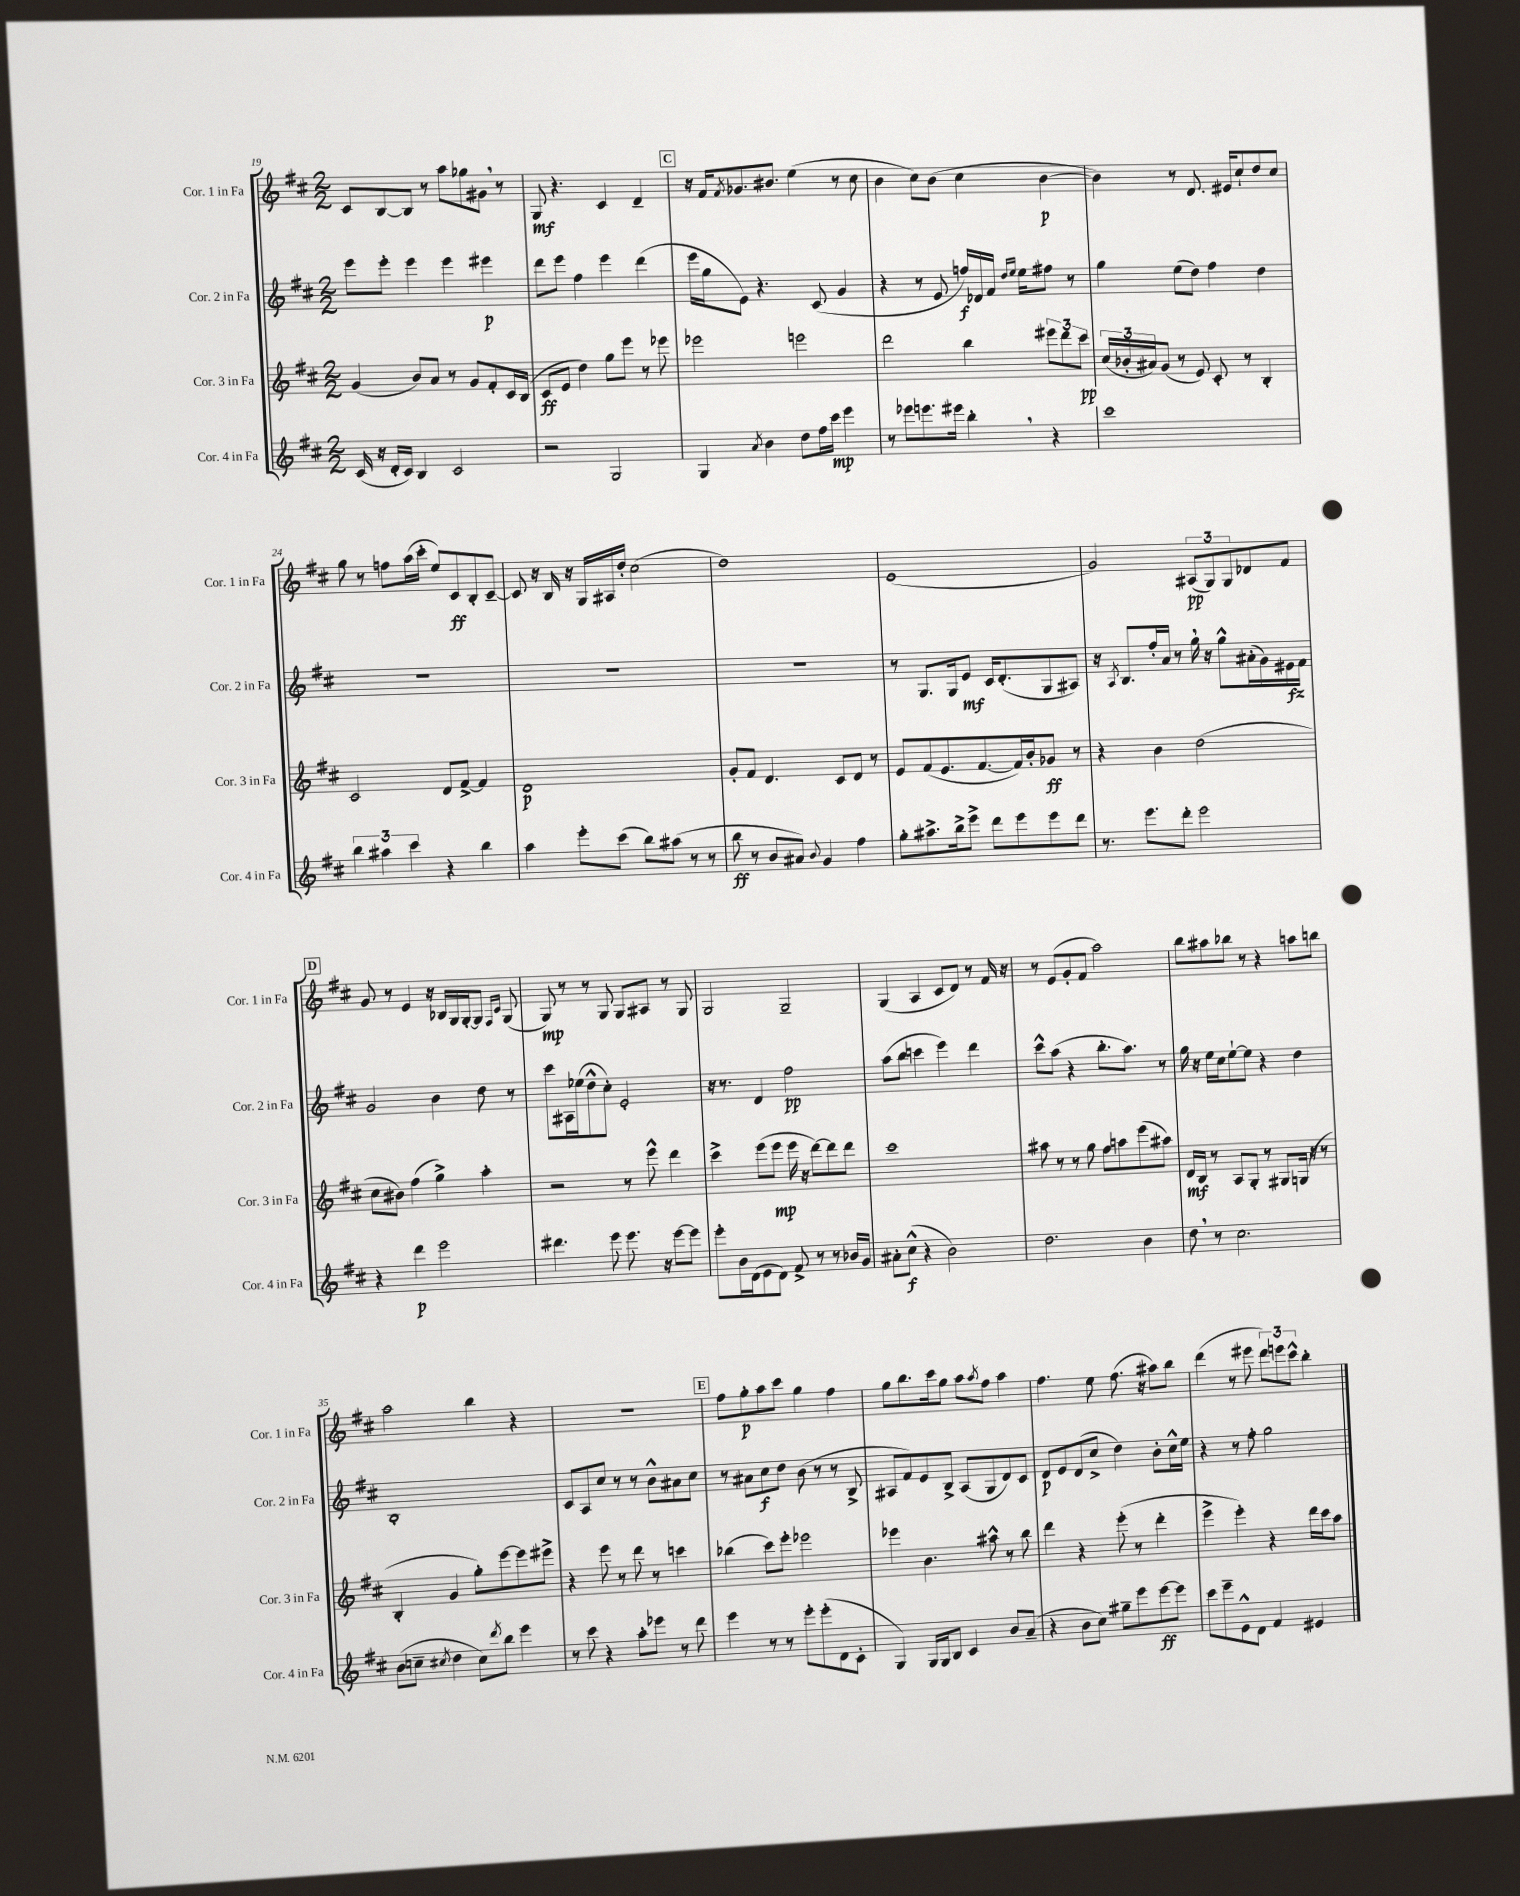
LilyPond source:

<<
\new StaffGroup <<
\new Staff = "s0" \with { instrumentName = "Cor. 1 in Fa" shortInstrumentName = "Cor. 1 in Fa" } {
    \clef treble \key d \major \numericTimeSignature \time 2/2
    cis'8 b8~ b8 r8 a''8 ges''8 gis'8 \breathe r8 |
    g8\mf r4. cis'4 d'4-- |
    \mark \markup { \box "C" } r16 fis'16 \acciaccatura { fis'8 } ges'8. bis'8. e''4( r8 cis''8 |
    b'4 cis''8) b'8( cis''4 b'4~\p |
    b'4) r8 d'8. eis'16 cis''8-! d''8 cis''8 |
    g''8 r8 f''8 a''16( cis'''16-. e''8) cis'8\ff b8-. cis'8~-- |
    cis'8 r16 b16 r16 g16 ais16 d''16-. cis''2( |
    d''1) |
    e'1( |
    g'2) \tuplet 3/2 { ais8\pp( g8) g8 } des'8 fis'8 |
    \mark \markup { \box "D" } g'8 r8 e'4 r16 bes16 g16 g16~-. g8 \grace { fis16 cis'16 } g8( |
    g8\mp) r8 r8 g8 g8 ais8 r8 g8 |
    g2 g2-- |
    g4( a4 cis'8 d'8) r8 fis'16 r16 |
    r8 e'8( g'8-. fis'8 a''2) |
    b''8 ais''8 bes''8 r8 r4 a''8 b''8 |
    a''2 b''4 r4 |
    R1 |
    \mark \markup { \box "E" } fis''8 g''8-.\p a''8 cis'''8 g''4 fis''4 |
    g''8 b''8. cis'''16 g''8 a''8 \acciaccatura { a''8 } fis''8 a''4 |
    fis''4. e''8 fis''8.( r16 ais''8) b''8 |
    d'''4( r8 eis'''8 \tuplet 3/2 { d'''8) e'''8 cis'''8-^ } b''4-. \bar "|." |
}
\new Staff = "s1" \with { instrumentName = "Cor. 2 in Fa" shortInstrumentName = "Cor. 2 in Fa" } {
    \clef treble \key d \major \numericTimeSignature \time 2/2
    e'''8 e'''8-. e'''4 e'''4 eis'''4\p |
    d'''8 e'''8 fis''4 e'''4 d'''4( |
    \mark \markup { \box "C" } e'''16 g''16 e'8) r4. cis'8( g'4 |
    r4 r8 e'8 f''16\f) des'16 fis'16 \grace { d''16 e''16 } e''16 fis''8 r8 |
    g''4 e''8( d''8) fis''4 d''4 |
    R1 |
    R1 |
    R1 |
    r8 g8. g16 e'8\mf cis'16 d'8.-.( g8 ais8) |
    r16 \acciaccatura { a8 } b8. fis''16-. a'16 r8 g''16 \breathe r16 g''8-^ ais'16-.( g'16) eis'16\fz fis'16 |
    \mark \markup { \box "D" } g'2 b'4 d''8 r8 |
    cis'''8 ais16 ees''16( d''8-^ cis''8-.) e'2-. |
    r16 r8. d'4 fis''2\pp |
    a''8( b''8 c'''4 e'''4) d'''4 |
    cis'''8-^ a''8( r4 b''8.-. a''8.) r8 |
    g''16 r16 e''16 cis''16 e''8~-! e''8 r4 d''4 |
    b1-. |
    cis'8 a8 cis''8 r8 r8 b'8-^ ais'8 cis''8 |
    \mark \markup { \box "E" } r8 ais'8 cis''8\f d''8 b'8( r8 r8 b8-> |
    ais8 fis'8) e'8 b8-> ais8( g8 d'8) cis'8 |
    d'8\p e'8 d'8( cis''8-> d''4) b'8-. cis''16-^ e''16 |
    r4 r8 fis''8-. g''2 \bar "|." |
}
\new Staff = "s2" \with { instrumentName = "Cor. 3 in Fa" shortInstrumentName = "Cor. 3 in Fa" } {
    \clef treble \key d \major \numericTimeSignature \time 2/2
    g'4( b'8) a'8 r8 g'8 fis'8-. cis'16 b16( |
    cis'8\ff e'8 d''4) g''8 e'''8 r8 ees'''8 |
    \mark \markup { \box "C" } ees'''2 e'''2 |
    d'''2 b''4 \tuplet 3/2 { eis'''8 d'''8 cis'''8\pp } |
    \tuplet 3/2 { cis''16( bes'16-. ais'16) } g'8( r8 e'8) cis'8-. r8 b4-. |
    cis'2 d'8 fis'8~-> fis'4 |
    d'1\p |
    g'8-. fis'8 d'4. cis'8 d'8 r8 |
    e'8 fis'8( e'8. fis'8.~ fis'16) b'16-. ges'8\ff r8 |
    r4 b'4 d''2( |
    \mark \markup { \box "D" } cis''8 bis'8) fis''4( g''4->) a''4-. |
    r2 r8 e'''8-^ d'''4 |
    cis'''4-> e'''8( e'''8\mp e'''16 r16 d'''8~) d'''8 d'''8 |
    cis'''1 |
    ais''8 r8 r8 g''8 fis''8 a''8 e'''8( ais''8) |
    d'16\mf b16 r8 a8 g8-. r8 gis8 g16( r16 r8 |
    b4-. g'4 g''8-.) e'''8~ e'''8 eis'''8-> |
    r4 e'''8 r8 d'''8 r8 c'''4 |
    \mark \markup { \box "E" } bes''4( cis'''8) e'''8-. ees'''2 |
    ees'''4 b'4. ais''8-^ r8 b''8 |
    d'''4 r4 e'''8-.( r8 d'''4-. |
    e'''4-> e'''4-.) r4 d'''16 cis'''16 a''8 \bar "|." |
}
\new Staff = "s3" \with { instrumentName = "Cor. 4 in Fa" shortInstrumentName = "Cor. 4 in Fa" } {
    \clef treble \key d \major \numericTimeSignature \time 2/2
    cis'16( r16 d'16-. cis'16) b4 cis'2 |
    r2 g2 |
    \mark \markup { \box "C" } g4 \acciaccatura { a'8 } b'4 d''8 fis''16 cis'''16\mp e'''4 |
    r8 ees'''8 e'''8. eis'''16 b''4-. \breathe r4 |
    cis'''1 |
    \tuplet 3/2 { b''4 ais''4 cis'''4 } r4 b''4 |
    a''4 e'''8-. cis'''8( b''8) ais''8( r8 r8 |
    b''8\ff r8 b'8 ais'8) \appoggiatura { b'8 } g'4 fis''4 |
    g''8-. ais''8.-> b''16-> e'''8-> d'''8 e'''8 e'''8 d'''8 |
    r8. e'''8. d'''8-. e'''2 |
    \mark \markup { \box "D" } r4 d'''4\p e'''2 |
    dis'''4. e'''8 e'''8. r16 e'''8~ e'''8 |
    e'''8-. b'16 d'16( e'8 d'8) fis'8-> r8 r8 bes'16 g'16 |
    ais'8-. cis''8-^\f( r4 b'2) |
    d''2. b'4 |
    d''8 \breathe r8 cis''2. |
    b'8( c''8-- \acciaccatura { cis''8 } d''4 cis''8) \acciaccatura { d'''8 } b''8 e'''4 |
    r8 cis'''8 r4 a''8-. ees'''8 r8 d'''8 |
    \mark \markup { \box "E" } e'''4 r8 r8 e'''8-. e'''8-.( d'8 cis'8-. |
    g4) g16 g16 b8 cis'4 b'8 a'8--( |
    r4 b'8 cis''8) gis''8-- e'''8 e'''8~\ff e'''8 |
    cis'''8 e'''8-- e'8-^ d'8 fis'4 eis'4 \bar "|." |
}
>>
>>
\layout { \context { \Score currentBarNumber = #19 } }
